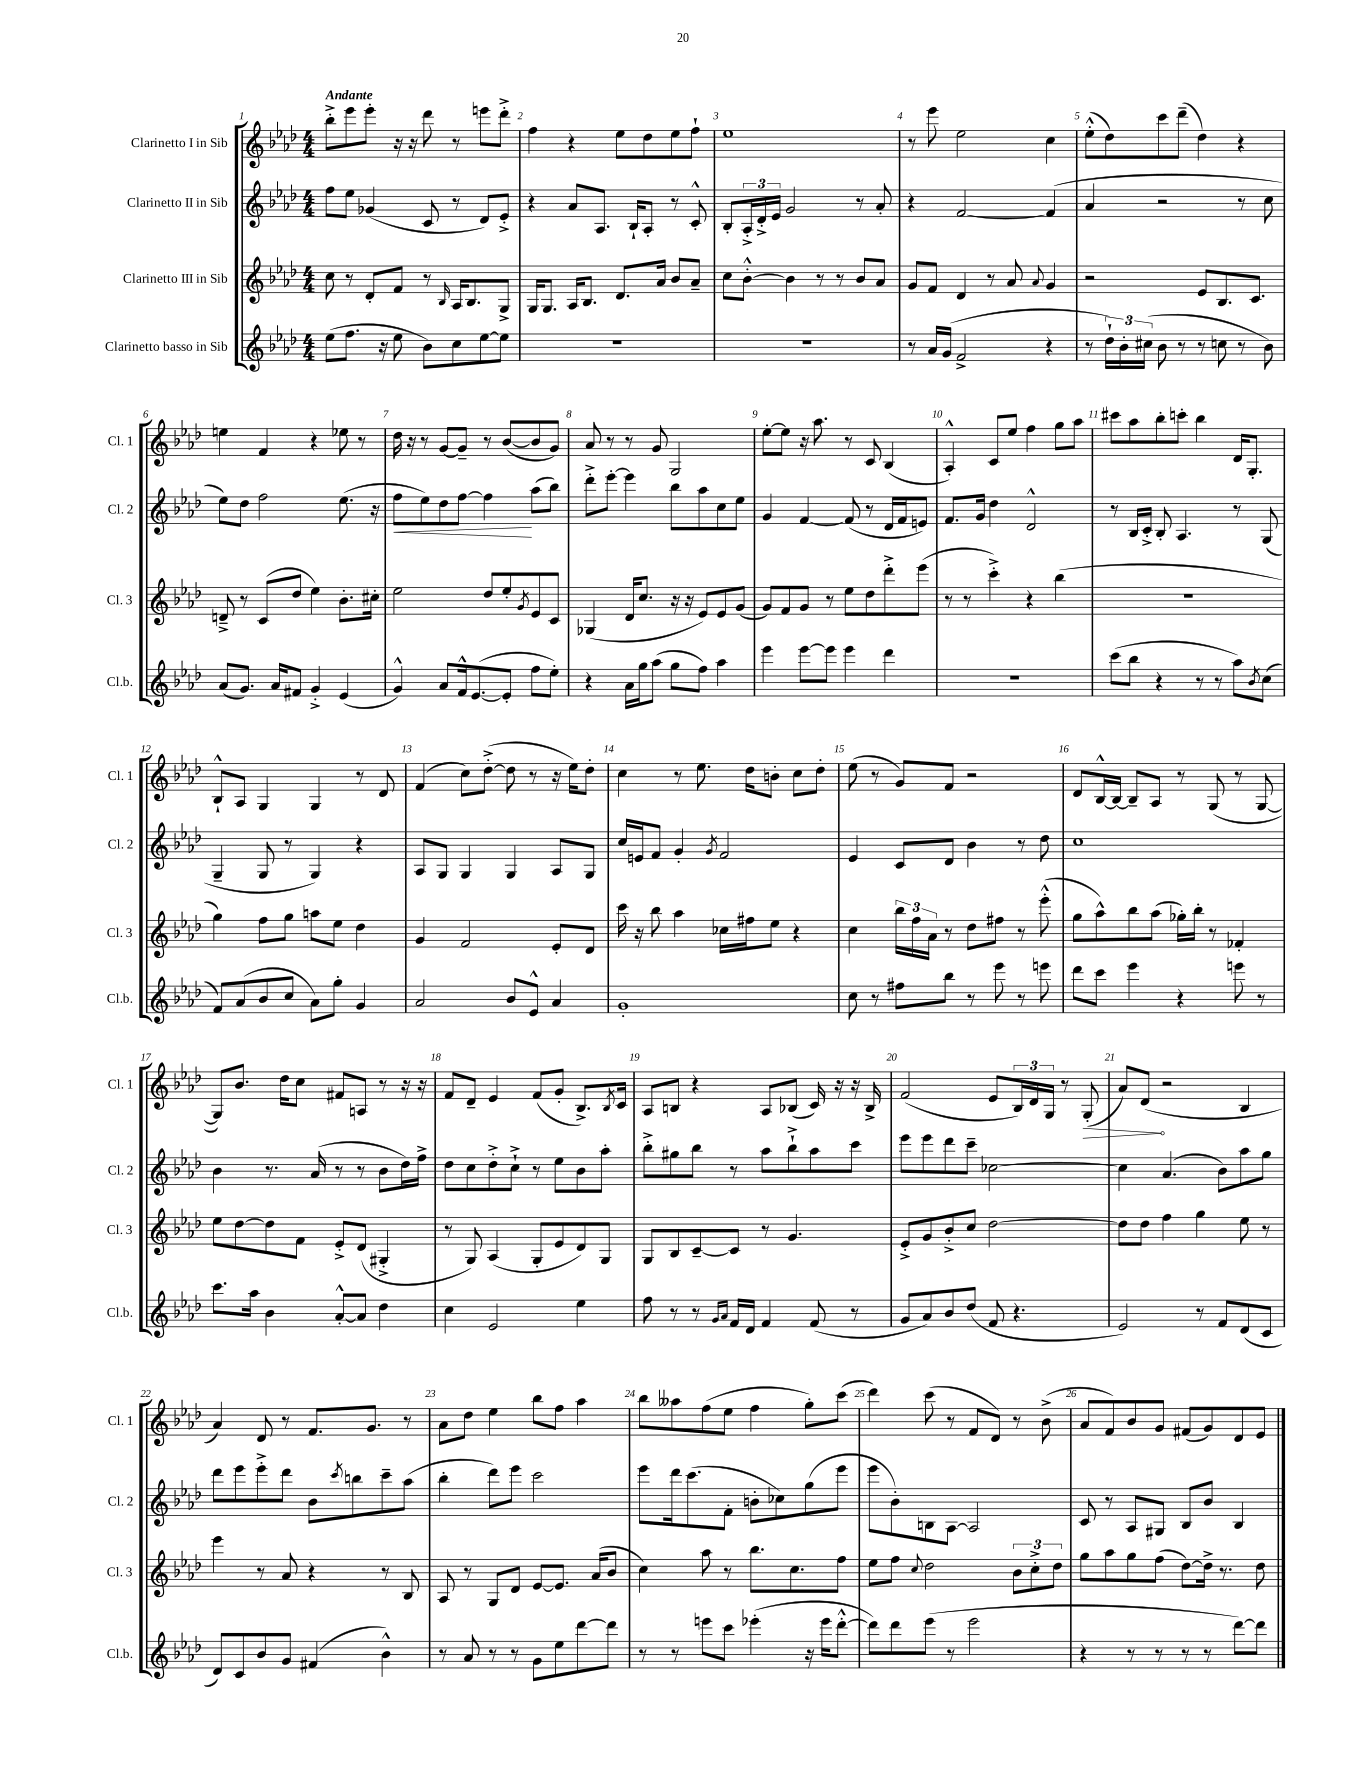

**kern	**kern	**kern	**kern
*staff4	*staff3	*staff2	*staff1
*clefG2	*clefG2	*clefG2	*clefG2
*k[b-e-a-d-]	*k[b-e-a-d-]	*k[b-e-a-d-]	*k[b-e-a-d-]
*M4/4	*M4/4	*M4/4	*M4/4
(8ee-\L	8cc\	8ff\L	8bb-'^\L
8.ff\J	8r	8ee-\J	8eee-\
.	8d-'/L	(4g-/	8eee-'\J
16r	.	.	.
8ee-\	8f/J	.	16r
.	.	.	16r
8b-\L)	8r	8c/	8ddd-\
.	16qqB-/	.	.
8cc\	16A-/LK	8r	8r
.	8.B-/	.	.
[8ee-\	.	8d-/L)	8eee\L
8ee-\]J	8G^/J	8e-'^/J	8ddd-'^\J
=	=	=	=
1r	16G/LK	4r	4ff\
.	8.G/J	.	.
.	16A-/LK	8a-/L	4r
.	8.B-/J	.	.
.	.	8.A-/J	.
.	8.d-/L	.	8ee-\L
.	.	16B-`/LK	.
.	.	8A-'/J	8dd-\
.	16a-/Jk	.	.
.	8b-/L	8r	8ee-\
.	8a-~/J	8c'^^/	8ff`\J
=	=	=	=
1r	8cc\L	8B-'/L	1ee-
.	[8b-'^^\J	24A-'^/L	.
.	.	24d-'^/	.
.	.	24e-/JJ	.
.	4b-\]	2g/	.
.	8r	.	.
.	8r	.	.
.	8b-/L	8r	.
.	8a-/J	8a-'/	.
=	=	=	=
8r	8g/L	4r	8r
16a-/LL	8f/J	.	8eee-\
(16g/JJ	.	.	.
2f^/	4d-/	[2f/	2ee-\
.	8r	.	.
.	8a-/	.	.
.	8qqa-/	.	.
4r	4g/	(4f/]	4cc\
=	=	=	=
8r	2r	4a-/	(8ee-'^^\L
24dd-`\LL)	.	.	8dd-\)
24b-'\	.	.	.
(24cc#\JJ	.	.	.
8b-\	.	2r	8ccc\
8r	.	.	(8ddd-~\J
8r	8e-/L	.	4dd-\)
8cc\	8.B-/	.	.
8r	.	8r	4r
.	8.c/J	.	.
8b-\)	.	8cc\	.
=	=	=	=
(8a-/L	8d~^/	8ee-\L)	4ee\
8.g/J)	8r	8dd-\J	.
.	(8c/L	2ff\	4f/
16a-/LK	.	.	.
8f#/J	8dd-/J	.	.
4g'^/	4ee-\)	.	4r
(4e-/	8.b-'\L	(8.ee-\	8ee-\
.	.	.	8r
.	16cc#'\Jk	16r	.
=	=	=	=
4g^^/)	2ee-\	8ff\L	16dd-\
.	.	.	16r
.	.	8ee-\)	8r
8a-/L	.	8dd-\	[8g/L
16f^^/k	.	[8ff\J	8g~/]J
([8.e-/	.	.	.
.	8dd-/L	4ff\]	8r
8e-'/]J	8ee-'/	.	([8b-/L
.	8qg/	.	.
8ff\L	8e-/	(8aa-\L	8b-/]
8ee-'\J)	8c/J	8bb-\J)	8g/J)
=	=	=	=
4r	(4G-/	8ddd-'^\L	8a-/
.	.	[8eee-'\J	8r
16a-\LL	16d-/LK	4eee-\]	8r
16gg\J	8.cc/J	.	.
(8aa-\J	.	.	8g/
8gg\L	16r	8bb-\L	2G/
.	16r	.	.
8ff\J)	8e-/L)	8aa-\	.
4aa-\	8e-/	8cc\	.
.	(8g/J	8ee-\J	.
=	=	=	=
4eee-\	8g/L)	4g/	[8ee-'\L
.	8f/	.	8ee-\]J
[8eee-\L	8g/J	[4f/	16r
.	.	.	8.aa-\
8eee-\]J	8r	.	.
4eee-\	8ee-\L	(8f/]	8r
.	8dd-\	8r	8c/
4ddd-\	8ddd-'^\	16d-/LL	(4B-/
.	.	16f/J	.
.	(8eee-\J	8e/J)	.
=	=	=	=
1r	8r	8.f/L	4A-'^^/)
.	8r	.	.
.	.	16g/Jk	.
.	4ccc'^\)	4dd-\	8c/L
.	.	.	8ee-/J
.	4r	2d-^^/	4ff\
.	(4bb-\	.	8gg\L
.	.	.	8aa-\J
=	=	=	=
(8ccc\L	1r	8r	8ccc#\L
8bb-\J	.	16B-/LL	8aa-\
.	.	16c'^/JJ	.
4r	.	8B-'/	8bb-'\
.	.	4.A-/	8ccc'\J
8r	.	.	4bb-\
8r	.	.	.
8aa-\L)	.	8r	16d-/LK
.	.	.	8.G'/J
8qb-/	.	.	.
(8cc\J	.	(8G/	.
=	=	=	=
8f/L)	4gg\)	4G~/	8B-`^^/L
(8a-/	.	.	8A-/J
8b-/	8ff\L	8G/	4G/
8cc/J	8gg\J	8r	.
8a-\L)	8aa\L	4G/)	4G/
8gg'\J	8ee-\J	.	.
4g/	4dd-\	4r	8r
.	.	.	8d-/
=	=	=	=
2a-/	4g/	8A-/L	(4f/
.	.	8G/J	.
.	2f/	4G/	8cc\L)
.	.	.	([8dd-'^\J
8b-/L	.	4G/	8dd-\]
8e-^^/J	.	.	8r
4a-/	8e-'/L	8A-/L	16r
.	.	.	16ee-\LK)
.	8d-/J	8G/J	8dd-'\J
=	=	=	=
1g'	16ccc\	16cc/LL	4cc\
.	16r	16e/J	.
.	8bb-\	8f/J	.
.	4aa-\	4g'/	8r
.	.	.	8.ee-\
.	.	8qg/	.
.	16cc-\LL	2f/	.
.	16ff#\J	.	16dd-\LK
.	8ee-\J	.	8b'\J
.	4r	.	8cc\L
.	.	.	8dd-'\J
=	=	=	=
8cc\	4cc\	4e-/	(8ee-\
8r	.	.	8r
8ff#\L	24bb-\LL	8c/L	8g/L)
.	24ff\	.	.
.	24a-\JJ	.	.
8bb-\J	8r	8d-/J	8f/J
8r	8dd-\L	4b-\	2r
8eee-\	8ff#\J	.	.
8r	8r	8r	.
8eee\	(8eee-'^^\	8dd-\	.
=	=	=	=
8ddd-\L	8gg\L	1cc	8d-/L
8ccc\J	8aa-^^\)	.	[16B-^^/L
.	.	.	16B-/_JJ
4eee-\	8bb-\	.	8B-~/]L
.	(8aa-\J	.	8A-/J
4r	16gg-'\LL)	.	8r
.	16bb-'\JJ	.	.
.	8r	.	(8G/
8eee\	4f-'/	.	8r
8r	.	.	[8G/
=	=	=	=
8.ccc\L	8ee-\L	4b-\	8G/]L)
.	[8dd-\	.	8.b-/J
16aa-\Jk	.	.	.
4b-\	8dd-\]	8.r	.
.	.	.	16dd-\LK
.	8f\J	.	8cc\J
.	.	(16a-/	.
[8a-'^^/L	8e-'^/L	8r	8f#/L
8a-/]J	(8d-/J	8r	8A/J
4dd-\	4G#'^/	8b-\L	8r
.	.	16dd-\L)	16r
.	.	16ff^\JJ	16r
=	=	=	=
4cc\	8r	8dd-\L	8f/L
.	8G/)	8cc\	8d-~/J
2e-/	(4A-/	8dd-'^\	4e-/
.	.	8cc`^\J	.
.	8G'/L	8r	(8f/L
.	8e-/	8ee-\L	8g'/J
4ee-\	8d-/)	8b-\	8.B-^/L)
.	8G/J	8aa-'\J	.
.	.	.	8qB-/
.	.	.	16c/Jk
=	=	=	=
8ff\	8G/L	8bb-'^\L	8A-/L
8r	8B-/	8gg#\	8B/J
8r	[8c~/	8bb-\J	4r
16qqg/LL	.	.	.
16qqa-/JJ	.	.	.
16f/LL	8c/]J	8r	.
16d-/JJ	.	.	.
4f/	8r	8aa-\L	8A-/L
.	4.g/	8bb-`^\	(8B-/J
(8f/	.	8aa-\	16c/)
.	.	.	16r
8r	.	8ccc\J	16r
.	.	.	16B-^/
=	=	=	=
8g/L	8e-'^/L	8eee-\L	(2f/
8a-/)	8g/	8eee-\	.
8b-/	8b-'^/	8ddd-\	.
(8dd-/J	8cc/J	8ccc~\J	.
8f/	[2dd-\	[2cc-\	8e-/L
4.r	.	.	24B-/L)
.	.	.	24d-/
.	.	.	24G/JJ
.	.	.	8r
.	.	.	(8G'/
=	=	=	=
2e-/)	8dd-\]L	4cc-\]	8a-/L)
.	8dd-\J	.	(8d-/J
.	4ff\	(4.a-/	2r
8r	4gg\	.	.
8f/L	.	8b-\L)	.
(8d-/	8ee-\	8aa-\	4B-/
8c/J	8r	8gg\J	.
=	=	=	=
8d-/L)	4eee-\	8ddd-\L	4a-/)
8c/	.	8eee-\	.
8b-/	8r	8eee-'^\	8d-/
8g/J	8a-/	8ddd-\J	8r
(4f#/	4r	8b-\L	8.f/L
.	.	8qccc/	.
.	.	8bb\	.
.	.	.	8.g/J
4b-^^\)	8r	8ccc~\	.
.	8B-/	(8aa-\J	8r
=	=	=	=
8r	8A-/	4bb-'\	8a-\L
8a-/	8r	.	8dd-\J
8r	8G/L	8ddd-\L)	4ee-\
8r	8d-/J	8eee-\J	.
8g\L	[8e-/L	2ccc\	8bb-\L
8ee-\	8.e-/]J	.	8ff\J
[8ddd-\	.	.	4aa-\
.	(16a-/LK	.	.
8ddd-\]J	8b-/J	.	.
=	=	=	=
8r	4cc\)	8eee-\L	8bb-\L
8r	.	16ddd-\k	8aa--\
.	.	(8.ccc\	.
8eee\L	8aa-\	.	(8ff\
8ccc\J	8r	8f'\J	8ee-\J
(4eee-'\	8.bb-\L	8b'\L	4ff\
.	.	8cc-\)	.
.	8.cc\	.	.
16r	.	(8gg\	8gg'\L)
16eee-\LK	.	.	.
[8ddd-'^^\J	8ff\J	8eee-\J	(8ccc\J
=	=	=	=
8ddd-\]L)	8ee-\L	8eee-\L	4ddd-\)
8ddd-\	8ff\J	8b-'\)	.
.	8qqcc/	.	.
(8eee-\J	2dd-\	8B\	(8ccc\
8r	.	[8A-\J	8r
2eee-\	.	2A-/]	8f/L
.	.	.	8d-/J)
.	12b-\L	.	8r
.	12cc'^\	.	.
.	.	.	(8b-^\
.	12dd-\J	.	.
=	=	=	=
4r	8gg\L	8c/	8a-/L
.	8aa-\	8r	8f/)
8r	8gg\	8A-/L	8b-/
8r	(8ff\J	8G#/J	8g/J
8r	[8dd-\L)	8B-/L	(8f#/L
8r	16dd-^\]Jk	8b-/J	8g/)
.	8.r	.	.
[8ddd-\L)	.	4B-/	8d-/
8ddd-\]J	8dd-\	.	8e-/J
==	==	==	==
*-	*-	*-	*-
